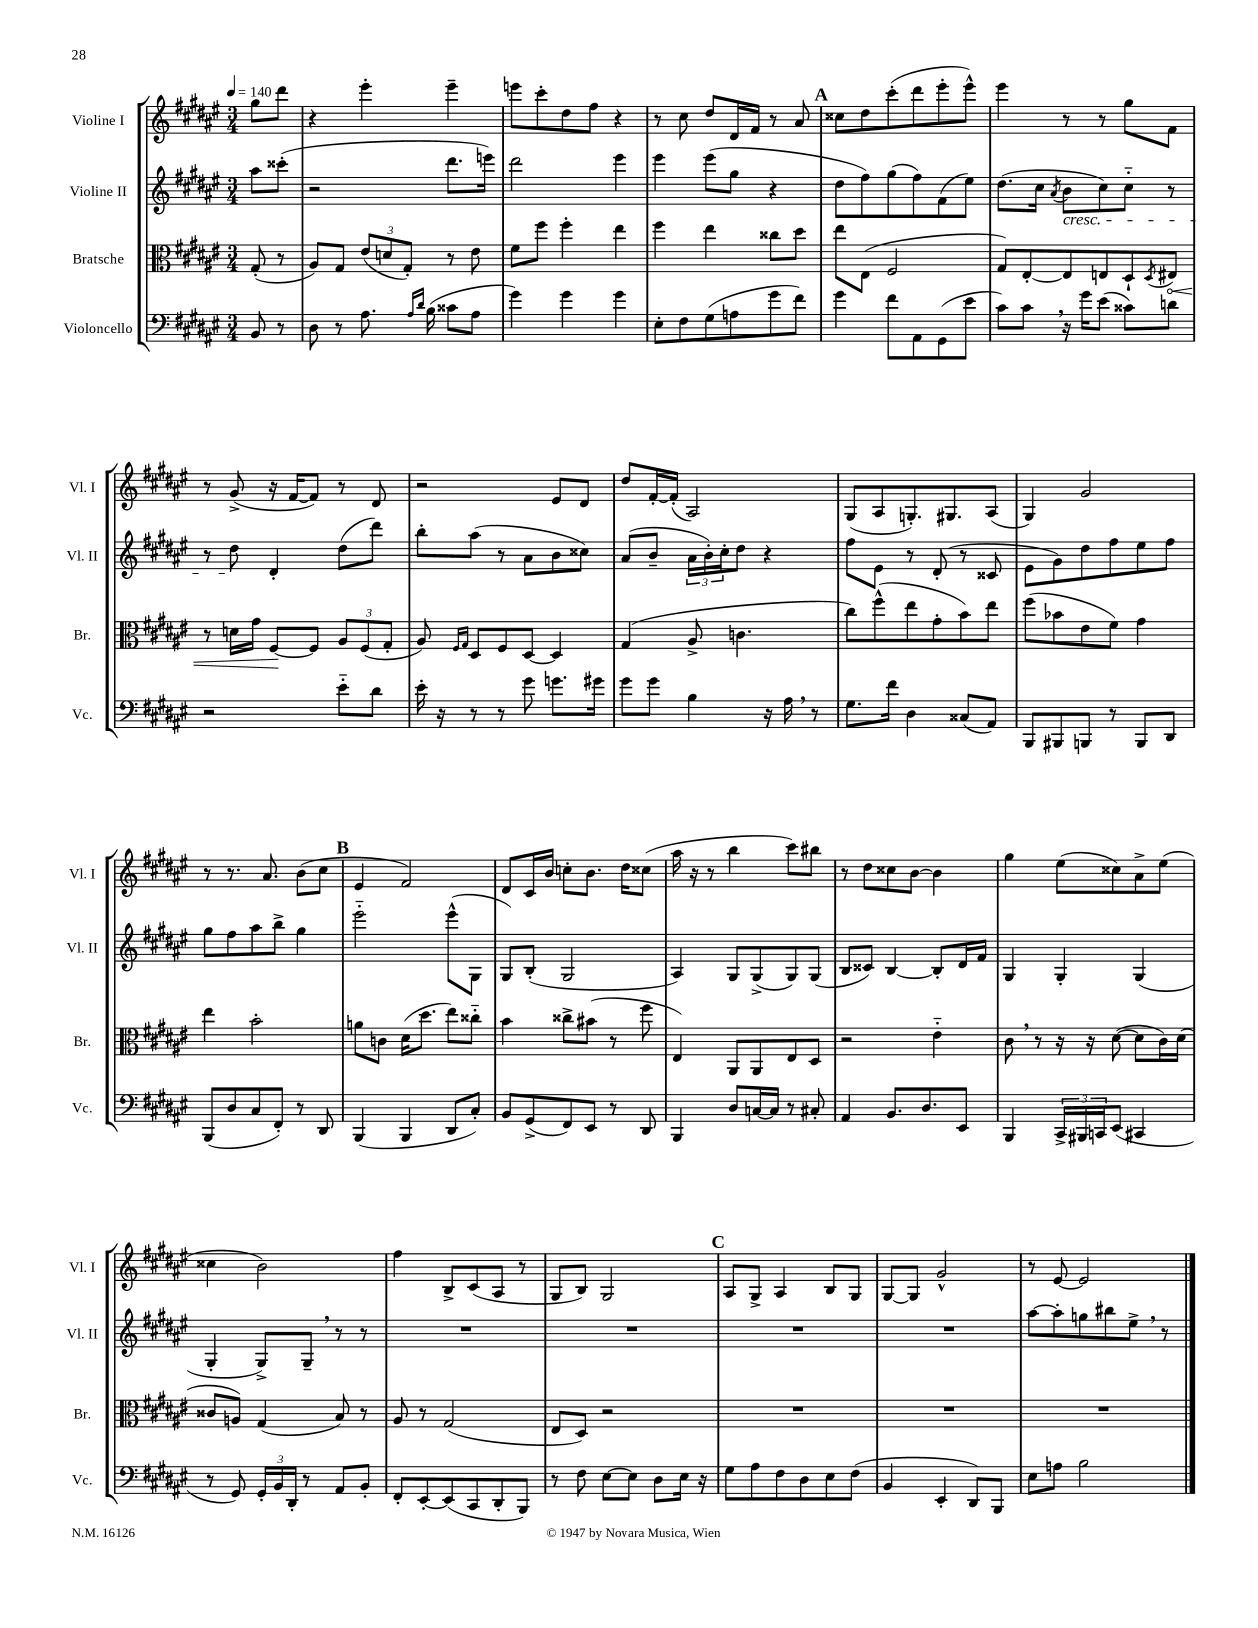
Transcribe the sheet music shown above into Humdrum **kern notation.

**kern	**kern	**dynam	**kern	**kern
*part4	*part3	*part3	*part2	*part1
*staff4	*staff3	*staff3	*staff2	*staff1
*I"Violoncello	*I"Bratsche	*	*I"Violine II	*I"Violine I
*I'Vc.	*I'Br.	*	*I'Vl. II	*I'Vl. I
*clefF4	*clefC3	*	*clefG2	*clefG2
*k[f#c#g#d#a#e#]	*k[f#c#g#d#a#e#]	*	*k[f#c#g#d#a#e#]	*k[f#c#g#d#a#e#]
*M3/4	*M3/4	*	*M3/4	*M3/4
*MM140	*MM140	*	*MM140	*MM140
=	=	=	=	=
8BB/	(8G#'/	.	8aa#\L	8gg#\L
8r	8r	.	(8ccc##X'\J	8ddd#\J
=1	=1	=1	=1	=1
8D#\	8A#/L)	.	2r	4r
8r	8G#/J	.	.	.
8.A#\	(12e#/L	.	.	4eee#'\
.	12dn/	.	.	.
.	12G#'/J)	.	.	.
16qqA#/LL	.	.	.	.
16qqd#/JJ	.	.	.	.
(16B\	.	.	.	.
8c##X\L	8r	.	8.ddd#\L	4eee#~\
8A#\J	8e#\	.	.	.
.	.	.	16eeen\Jk)	.
=2	=2	=2	=2	=2
4g#\)	8f#\L	.	2ddd#\	8eeen\L
.	8ff#\J	.	.	8ccc#'\
4g#\	4ff#'\	.	.	8dd#\
.	.	.	.	8ff#\J
4g#\	4ee#\	.	4eee#\	4r
=3	=3	=3	=3	=3
8E#'\L	4ff#\	.	4eee#\	8r
8F#\	.	.	.	8cc#\
(8G#\	4ee#\	.	(8eee#\L	8dd#/L
8An\	.	.	8gg#\J	16d#/L
.	.	.	.	16f#/JJ
8g#\	8cc##X\L	.	4r	8r
8f#\J)	8dd#\J	.	.	8a#/
!!LO:REH:place=s1:t=A
=4	=4	=4	=4	=4
4g#\	8ee#\L	.	8dd#\L	8cc##X\L
.	(8E#\J	.	8ff#\)	8dd#\
8f#\L	2F#/	.	(8gg#\	(8ccc#'\
8AA#\	.	.	8ff#\)	8ddd#\
(8GG#\	.	.	(8f#\	8eee#'\
8e#\J	.	.	8ee#\J)	8eee#^^\J)
=5	=5	=5	=5	=5
8c#\L)	8G#/L)	.	(8.dd#\L	4eee#\
8c#,\J	[8E#'/	.	.	.
.	.	.	16cc#\Jk	.
.	.	.	8qa#/	.
!	!	!	!LO:TX:b:i:t=cresc.	!
16r	8E#/]	.	8b\L	8r
16g#\KL	.	.	.	.
(8e#\J	8En/	.	8cc#\)	8r
8c##X\L)	8D#`/	.	8cc#\J	8gg#\L
.	8qD#/	.	.	.
!	!	!LO:HP:b	!	!
8dn\J	8E#X/J	<	8r	8f#\J
!!LO:LB:g=z
=6	=6	=6	=6	=6
2r	8r	.	8r	8r
.	16dn\LL	.	8dd#\	(8g#^/
.	16g#\JJ	.	.	.
.	[8F#/L	.	4d#'/	16r
.	.	.	.	[16f#/KL
.	8F#/J]	[	.	8f#/J])
8e#\L	12A#/L	.	(8dd#\L	8r
.	(12F#/	.	.	.
8d#\J	.	.	8ddd#\J)	8d#/
.	12G#'/J	.	.	.
=7	=7	=7	=7	=7
16e#'\	8A#/)	.	8bb'\L	2r
16r	.	.	.	.
.	16qqF#/LL	.	.	.
.	16qqG#/JJ	.	.	.
8r	8D#/L	.	(8aa#\J	.
8r	8F#/	.	8r	.
8g#\	[8D#/J	.	8a#\L	.
8.gn\L	4D#/]	.	8b\	8e#/L
.	.	.	8cc##X\J)	8d#/J
16g#X\Jk	.	.	.	.
=8	=8	=8	=8	=8
8g#\L	(4G#/	.	(8a#/L	8dd#/L
8g#\J	.	.	8b~/J	[16f#'/L
.	.	.	.	(16f#'/JJ]
4B\	8A#^/	.	24a#\LL	2A#/)
.	.	.	24b'\)	.
.	.	.	24cc#'\J	.
.	4.cn\	.	8dd#\J	.
16r	.	.	4r	.
16A#,\	.	.	.	.
8r	.	.	.	.
=9	=9	=9	=9	=9
8.G#\L	8cc#\L)	.	8ff#\L	(8G#/L
.	(8ff#^^\	.	8e#\J	8A#/
16f#\Jk	.	.	.	.
4D#\	8ee#\	.	8r	8.Gn'/)
.	8g#'\	.	(8d#'/	.
.	.	.	.	8.G#X/
(8C##X/L	8b\)	.	8r	.
8AA#/J)	8ee#\J	.	8c##X/	(8A#/J
=10	=10	=10	=10	=10
8BBB/L	(8ff#\L	.	8e#\L	4G#/)
8BBB#X/	8b-X\	.	8g#\)	.
8BBBn/J	8e#\	.	8dd#\	2g#/
8r	8f#\J)	.	8ff#\	.
8BBB/L	4g#\	.	8ee#\	.
8DD#/J	.	.	8ff#\J	.
!!LO:LB:g=z
=11	=11	=11	=11	=11
(8BBB/L	4ee#\	.	8gg#\L	8r
8D#/	.	.	8ff#\	8.r
8C#/	2b'\	.	8aa#\	.
.	.	.	.	8.a#/
8FF#'/J)	.	.	8bb^\J	.
8r	.	.	4gg#\	(8b\L
8DD#/	.	.	.	8cc#\J
!!LO:REH:place=s1:t=B
=12	=12	=12	=12	=12
(4BBB/	8an\L	.	2eee#\	4e#/
.	8cn\J	.	.	.
4BBB/	(16d#\KL	.	.	2f#/)
.	8.dd#\J	.	.	.
8DD#/L	8ee#\L)	.	(8eee#^^\L	.
8C#'/J)	8cc##X\J	.	8G#\J	.
=13	=13	=13	=13	=13
8BB/L	4b\	.	8G#/L)	8d#/L
(8GG#^/	.	.	(8B'/J	16c#/L
.	.	.	.	16b/JJ
8FF#/)	8cc##X^\L	.	2G#/	8ccn'\L
8EE#/J	(8b#X\J	.	.	8.b\J
8r	8r	.	.	.
.	.	.	.	16dd#\KL
8DD#/	8ff#\	.	.	(8cc##X\J
=14	=14	=14	=14	=14
4BBB/	4E#/)	.	4A#/)	16aa#\
.	.	.	.	16r
.	.	.	.	8r
8D#/L	8AA#/L	.	8G#/L	4bb\
[16Cn/L	8AA#/	.	(8G#^/	.
16C/JJ]	.	.	.	.
8r	8E#/	.	8G#/)	8ccc#\L)
8C#X'/	8D#/J	.	(8G#/J	8bb#X\J
=15	=15	=15	=15	=15
4AA#/	2r	.	8B/L	8r
.	.	.	8c##X/J)	8dd#\L
8.BB/L	.	.	[4B/	8cc##X\
.	.	.	.	[8b\J
8.D#/	.	.	.	.
.	4e#\	.	8B'/L]	4b\]
8EE#/J	.	.	16d#/L	.
.	.	.	16f#/JJ	.
=16	=16	=16	=16	=16
4BBB/	8c#,\	.	4G#/	4gg#\
.	8r	.	.	.
24CC#^/LL	16r	.	4G#'/	(8ee#\L
24BBB#X/	.	.	.	.
.	16r	.	.	.
24CCn/J	.	.	.	.
(8EE#/J	([8d#\	.	.	8cc##X\)
4CC#X/	8d#\L]	.	(4G#/	8a#^\
.	16c#\L)	.	.	(8ee#\J
.	(16d#\JJ	.	.	.
!!LO:LB:g=z
=17	=17	=17	=17	=17
8r	8c##X/L	.	4G#'/	4cc##X\
8GG#/)	8An/J)	.	.	.
24GG#'/LL	(4G#/	.	8G#^/L)	2b\)
24BB/	.	.	.	.
24DD#'/JJ	.	.	.	.
8r	.	.	8G#~,/J	.
8AA#/L	8B/)	.	8r	.
8BB'/J	8r	.	8r	.
=18	=18	=18	=18	=18
8FF#'/L	8A#/	.	2.r	4ff#\
[8EE#'/	8r	.	.	.
(8EE#/]	(2G#/	.	.	8B^/L
8CC#/	.	.	.	(8c#/
8DD#'/	.	.	.	8A#/J
8BBB/J)	.	.	.	8r
=19	=19	=19	=19	=19
8r	8E#/L	.	2.r	8G#/L
8F#\	8D#/J)	.	.	8B/J)
[8E#\L	2r	.	.	2G#/
8E#\J]	.	.	.	.
8D#\L	.	.	.	.
16E#\Jk	.	.	.	.
16r	.	.	.	.
!!LO:REH:place=s1:t=C
=20	=20	=20	=20	=20
8G#\L	2.r	.	2.r	8A#/L
8A#\	.	.	.	8G#^/J
8F#\	.	.	.	4A#/
8D#\	.	.	.	.
8E#\	.	.	.	8B/L
(8F#\J	.	.	.	8G#/J
=21	=21	=21	=21	=21
4BB/	2.r	.	2.r	[8G#/L
.	.	.	.	8G#/J]
4EE#'/	.	.	.	2g#^^/
8DD#/L)	.	.	.	.
8BBB/J	.	.	.	.
=22	=22	=22	=22	=22
8E#\L	2.r	.	[8aa#\L	8r
8An\J	.	.	8aa#'\]	[8e#/
2B\	.	.	8ggn\	2e#/]
.	.	.	8bb#X\	.
.	.	.	8ee#^,\J	.
.	.	.	8r	.
==	==	==	==	==
*-	*-	*-	*-	*-
